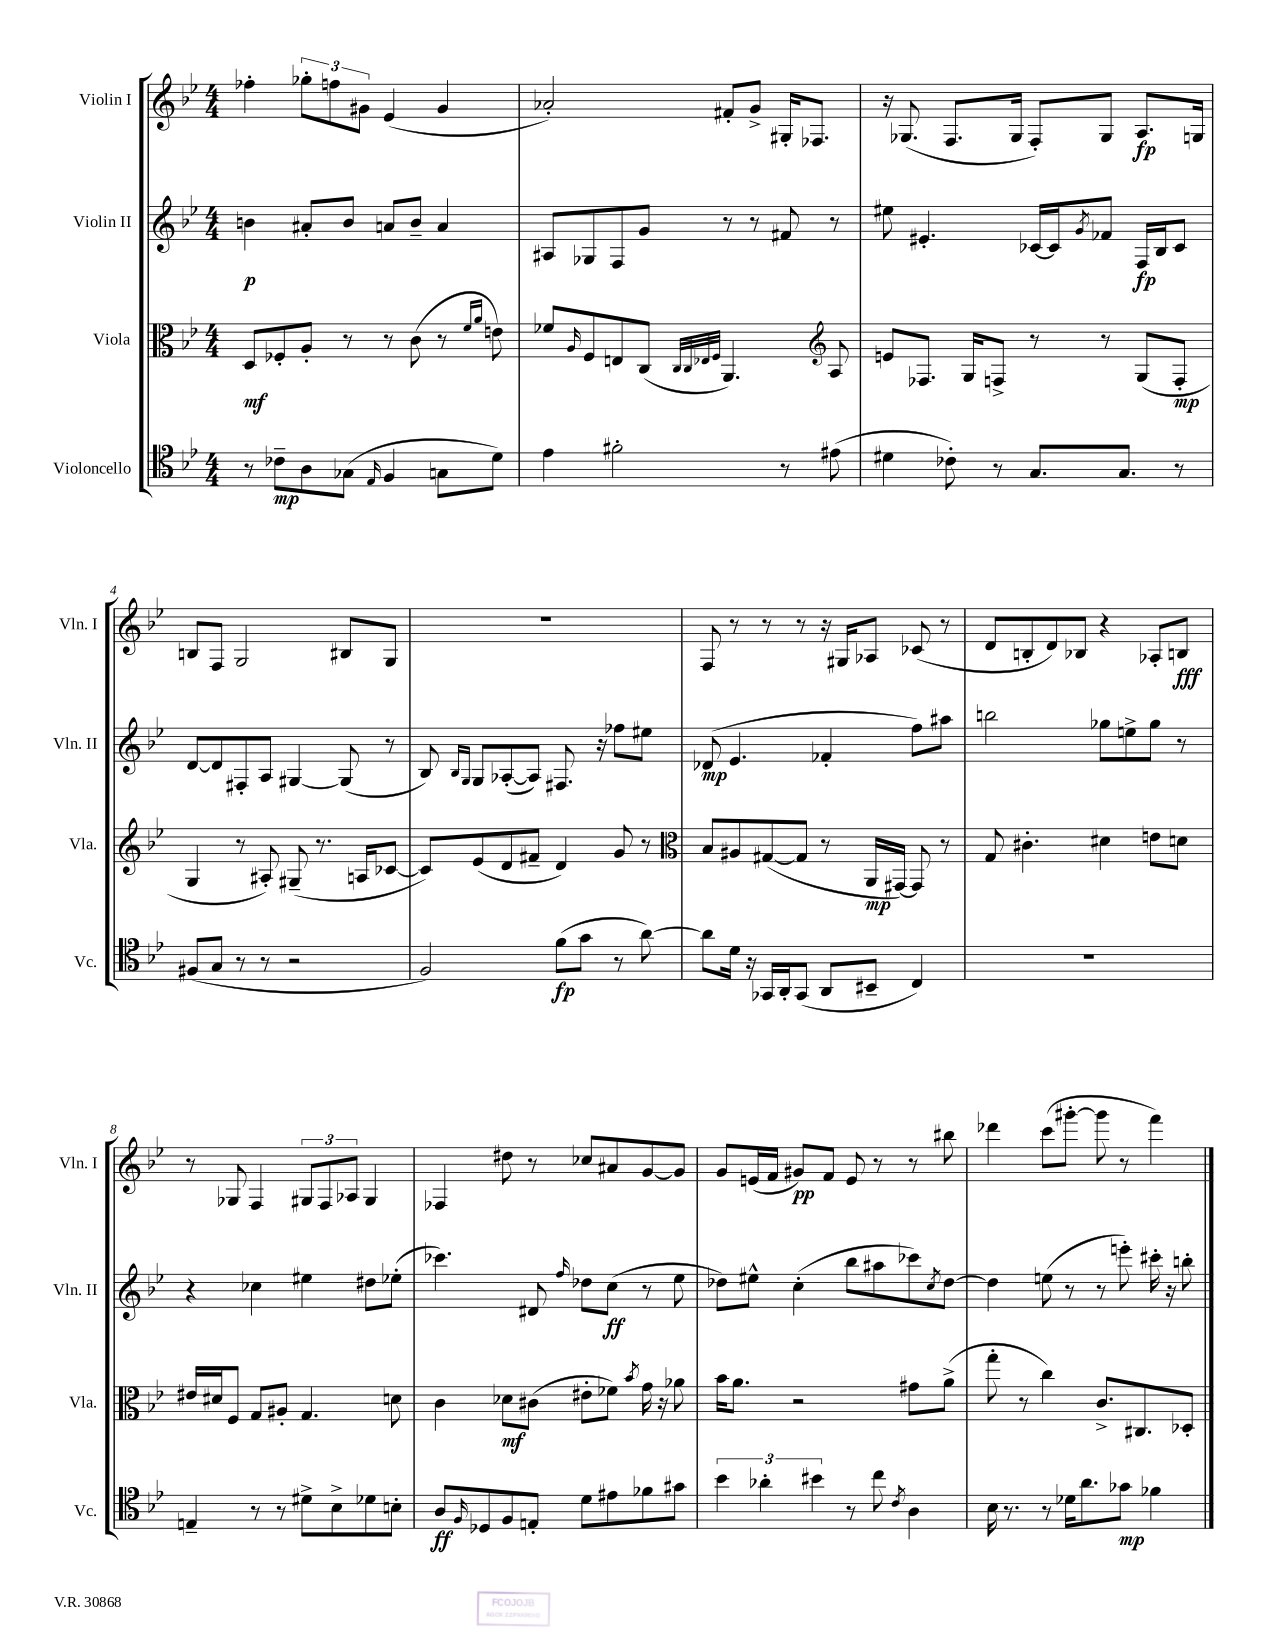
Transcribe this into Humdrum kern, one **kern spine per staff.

**kern	**kern	**kern	**kern
*staff4	*staff3	*staff2	*staff1
*clefC4	*clefC3	*clefG2	*clefG2
*k[b-e-]	*k[b-e-]	*k[b-e-]	*k[b-e-]
*M4/4	*M4/4	*M4/4	*M4/4
8r	8D	4b	4ff-'
8c-~	8F-'	.	.
8A	8A'	8a#'	12gg-'
.	.	.	12ff
(8G-	8r	8b	.
.	.	.	12g#
16qqE-	.	.	.
4F	8r	8a	(4e-
.	(8c	8b~	.
8G	8r	4a	4g#
.	16qqf	.	.
.	16qqa	.	.
8d)	8e)	.	.
=	=	=	=
4e-	8f-	8A#	2a-')
.	16qqA	.	.
.	8F	8G-	.
2f#'	8E	8F	.
.	(8C	8g	.
.	32qqC	.	.
.	32qqC	.	.
.	32qqE-	.	.
.	32qqF	.	.
.	4.AA)	8r	8f#'
.	.	8r	8g^
8r	.	8f#	16G#'
.	.	.	8.F-
*	*clefG2	*	*
(8e#	8A	8r	.
=	=	=	=
4d#	8e	8ee#	16r
.	.	.	(8.G-
.	8.F-	4.e#'	.
8c-')	.	.	8.F
.	16G	.	.
8r	8F^	.	.
.	.	.	16G-
8.G	8r	[16c-	8F')
.	.	16c-]	.
.	.	8qg	.
.	8r	8f-	8G-
8.G	.	.	.
.	(8G	16F	8.A
.	.	16B-	.
8r	8F'	8c-	.
.	.	.	16G
=	=	=	=
(8F#	4G	[8d	8B
8G	.	8d]	8F
8r	8r	8F#'	2G
8r	8A#')	8A	.
2r	(8G#~	[4G#	.
.	8.r	.	.
.	.	(8G#]	8B#
.	16A	.	.
.	[8c-	8r	8G
=	=	=	=
2F)	8c-])	8B-)	1r
.	.	16qqB-	.
.	.	16qqG	.
.	(8e-	8G	.
.	8d	([8A-'	.
.	8f#~	8A-])	.
(8f	4d)	8.F#	.
8g	.	.	.
.	.	16r	.
8r	8g	8ff-	.
[8a)	8r	8ee#	.
=	=	=	=
*	*clefC3	*	*
8a]	8B-	(8d-	8F
16d	8A#	4.e-	8r
16r	.	.	.
16GG-	([8G#	.	8r
16AA'	.	.	.
(8GG-	8G#]	.	8r
8AA	8r	4f-'	16r
.	.	.	16G#
8BB#~	16AA	.	8A-
.	[16GG#)	.	.
4C)	8GG#]	8ff)	(8c-
.	8r	8aa#	8r
=	=	=	=
1r	8G	2bb	8d
.	4.c#'	.	8B'
.	.	.	8d)
.	.	.	8B-
.	4d#	8gg-	4r
.	.	8ee^	.
.	8e	8gg-	8A-'
.	8d	8r	8B
=	=	=	=
4E~	16e#	4r	8r
.	16d#	.	.
.	8F	.	8G-
8r	8G	4cc-	4F
8r	8A#'	.	.
8d#^	4.G	4ee#	12G#
.	.	.	12F
8B-^	.	.	.
.	.	.	12A-
8d-	.	8dd#	4G#
8B'	8d	(8ee-'	.
=	=	=	=
8A	4c	4.ccc-)	4F-
16qqF	.	.	.
8D-	.	.	.
8F	8d-	.	8dd#
8E'	(8c#	8d#	8r
.	.	16qqff	.
8d	8e#'	8dd-	8cc-
8e#	8f-)	(8cc	8a#
.	8qb-	.	.
8f-	16g	8r	[8g
.	16r	.	.
8g#	8a-	8ee-	8g]
=	=	=	=
6b-	16b-	8dd-)	8g
.	8.a	.	.
.	.	8ee#^^	(16e
6a-'	.	.	.
.	.	.	16f
.	2r	(4cc'	8g#)
6b#	.	.	.
.	.	.	8f
8r	.	8bb-	8e
8cc	.	8aa#	8r
8qc	.	.	.
4A	8g#	8ccc-)	8r
.	.	8qcc	.
.	(8a^	[8dd-	8bb#
=	=	=	=
16B-	8gg'	4dd-]	4ddd-
8.r	.	.	.
.	8r	.	.
8r	4cc)	(8ee	(8ccc
16d-	.	8r	[8ggg#'
8.a	.	.	.
.	8.c^	8r	8ggg#]
8g-	.	8eee')	8r
.	8.C#	.	.
4f-	.	16ccc#'	4fff)
.	.	16r	.
.	8D-'	8bb'	.
==	==	==	==
*-	*-	*-	*-
